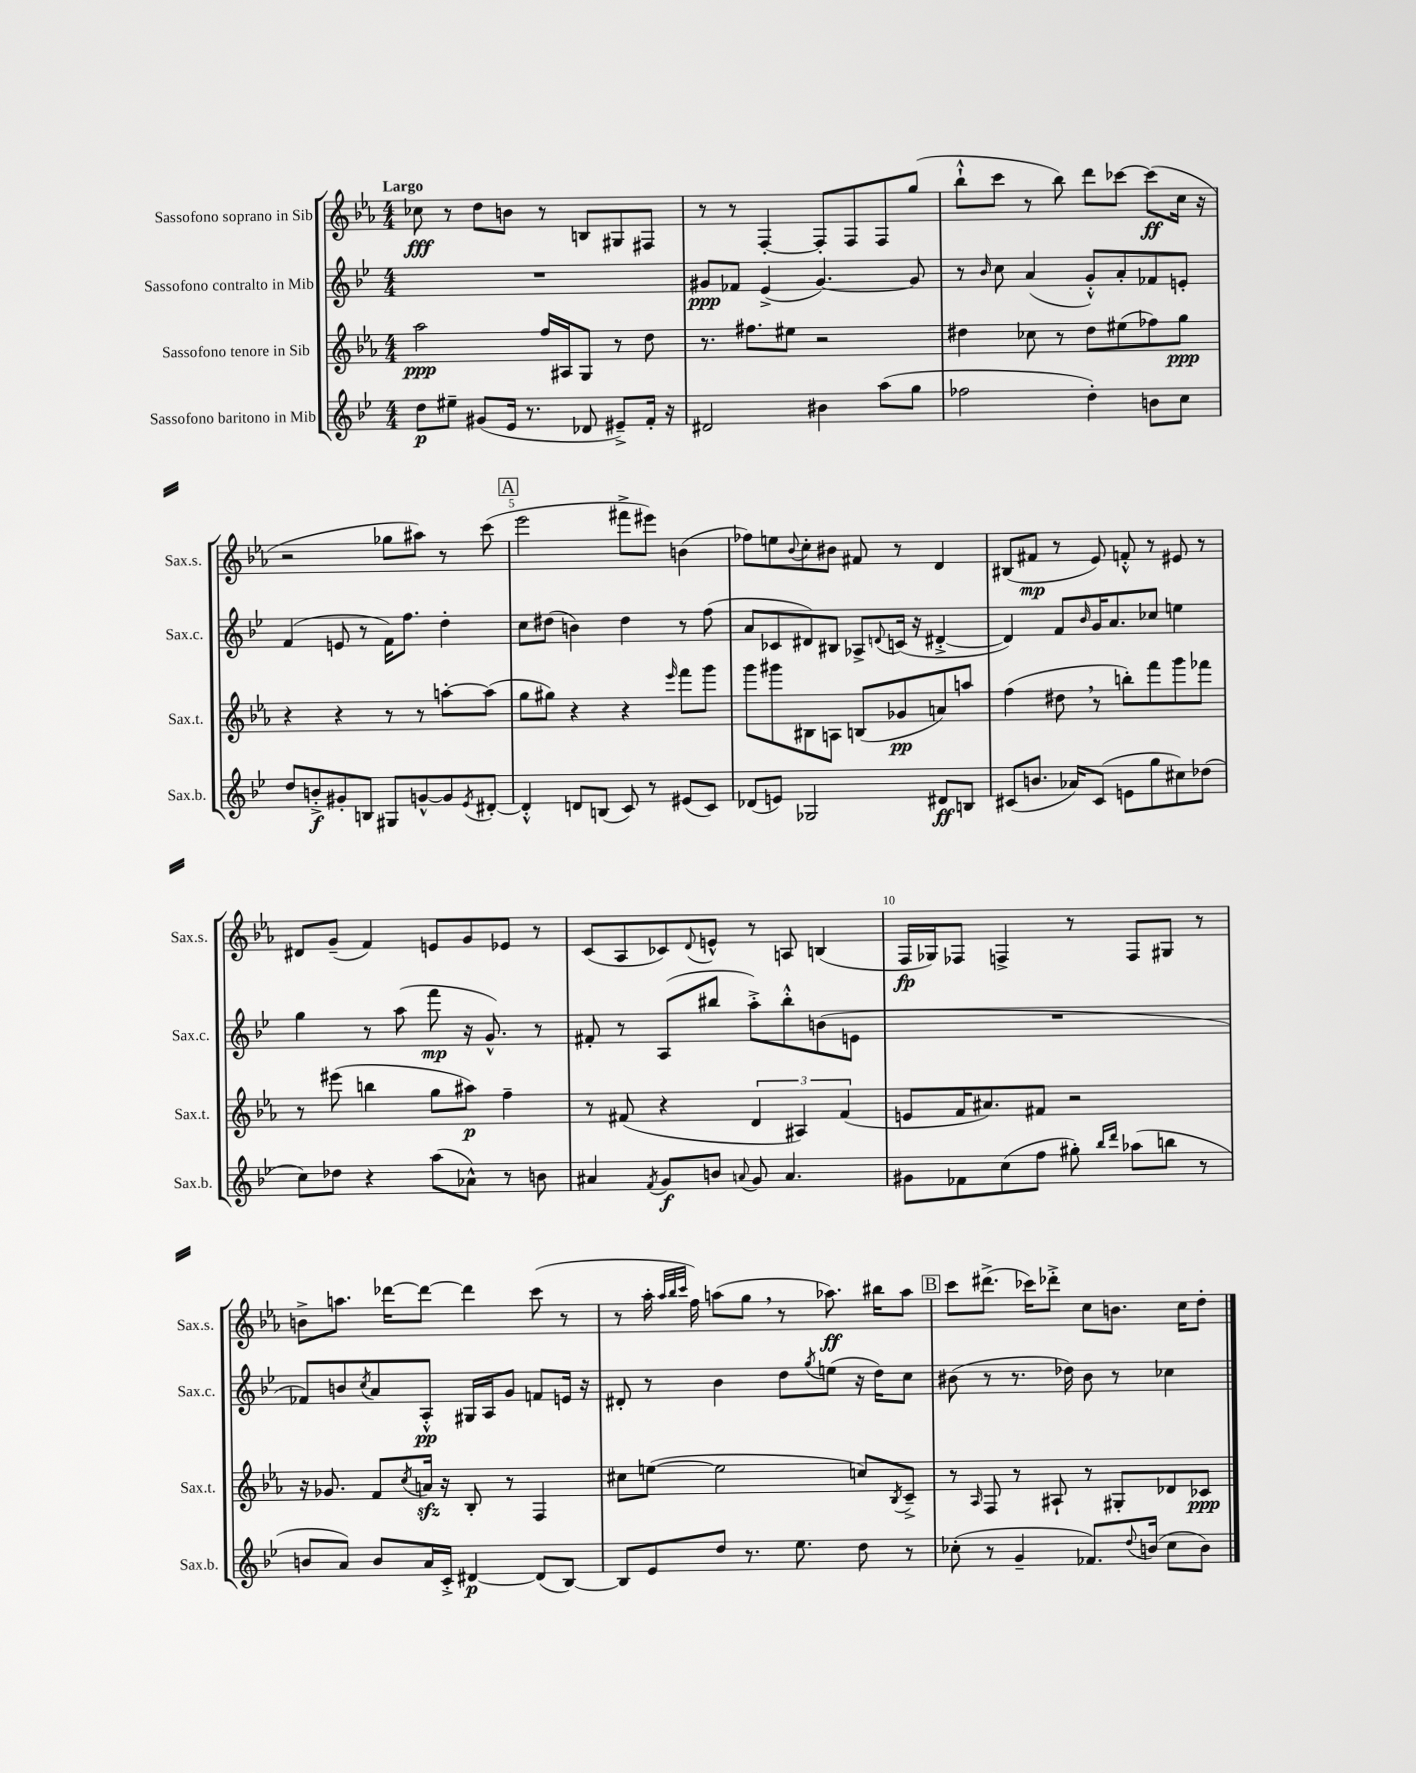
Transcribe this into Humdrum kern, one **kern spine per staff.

**kern	**dynam	**kern	**dynam	**kern	**dynam	**kern	**dynam
*part4	*part4	*part3	*part3	*part2	*part2	*part1	*part1
*staff4	*staff4	*staff3	*staff3	*staff2	*staff2	*staff1	*staff1
*I"Sassofono baritono in Mib	*	*I"Sassofono tenore in Sib	*	*I"Sassofono contralto in Mib	*	*I"Sassofono soprano in Sib	*
*I'Sax.b.	*	*I'Sax.t.	*	*I'Sax.c.	*	*I'Sax.s.	*
*clefG2	*	*clefG2	*	*clefG2	*	*clefG2	*
*k[b-e-]	*	*k[b-e-a-]	*	*k[b-e-]	*	*k[b-e-a-]	*
*M4/4	*	*M4/4	*	*M4/4	*	*M4/4	*
=1	=1	=1	=1	=1	=1	=1	=1
!	!	!	!	!	!	!LO:TX:a:B:t=Largo	!
8dd\L	p	2aa-\	ppp	1r	.	8cc-X\	fff
8ee#X~\J	.	.	.	.	.	8r	.
(8g#X/L	.	.	.	.	.	8dd\L	.
16e-/Jk	.	.	.	.	.	8bn\J	.
8.r	.	.	.	.	.	.	.
.	.	16ff/LL	.	.	.	8r	.
.	.	16A#X/J	.	.	.	.	.
8d-X/	.	8G/J	.	.	.	8Bn/L	.
8e#X~^/L)	.	8r	.	.	.	8G#X/	.
16f'/Jk	.	8dd\	.	.	.	8F#X/J	.
16r	.	.	.	.	.	.	.
=2	=2	=2	=2	=2	=2	=2	=2
2d#X/	.	8.r	.	8g#X/L	ppp	8r	.
.	.	.	.	8f-X/J	.	8r	.
.	.	8.ff#X\L	.	.	.	.	.
.	.	.	.	(4e-^/	.	[4F'/	.
.	.	8ee#X\J	.	.	.	.	.
4b#X\	.	2r	.	[4.g#/)	.	8F'/L]	.
.	.	.	.	.	.	8F/	.
(8aa\L	.	.	.	.	.	8F/	.
8gg\J	.	.	.	8g#/]	.	(8gg/J	.
=3	=3	=3	=3	=3	=3	=3	=3
2ff-X\	.	4dd#X\	.	8r	.	8bb-`^^\L	.
.	.	.	.	16qqb-/	.	.	.
.	.	.	.	8cc\	.	8ccc\J	.
.	.	8cc-X\	.	(4a/	.	8r	.
.	.	8r	.	.	.	8bb-\)	.
4dd'\)	.	8dd#\L	.	8g'^^/L)	.	8ddd\L	.
.	.	(8ee#X\	.	8a'/	.	[8ccc-X\J	.
8bn\L	.	8ff-X\)	.	8f-X/	.	(8ccc-\L]	ff
8cc\J	.	8gg\J	ppp	8en'/J	.	16cc\Jk	.
.	.	.	.	.	.	16r	.
!!LO:LB:g=z
=4	=4	=4	=4	=4	=4	=4	=4
8dd/L	.	4r	.	(4f/	.	2r	.
8bn'^/	f	.	.	.	.	.	.
8g#X'/	.	4r	.	8en/	.	.	.
8Bn/J	.	.	.	8r	.	.	.
8G#X/L	.	8r	.	16f\KL)	.	8gg-X\L	.
.	.	.	.	8.ff\J	.	.	.
[8gn^^/	.	8r	.	.	.	8aa#X\J)	.
8g/]	.	[8aan'\L	.	4dd'\	.	8r	.
8qe-/	.	.	.	.	.	.	.
[8d#X'/J	.	(8aa\J]	.	.	.	(8ccc\	.
!!LO:REH:place=s1:t=A
=5	=5	=5	=5	=5	=5	=5	=5
4d#'^^/]	.	8gg\L	.	8cc\L	.	2eee-\	.
.	.	8gg#X\J)	.	(8dd#X\J	.	.	.
8dn/L	.	4r	.	4bn\)	.	.	.
(8Bn/J	.	.	.	.	.	.	.
8c/)	.	4r	.	4dd#\	.	8fff#X^\L	.
8r	.	.	.	.	.	8eee#X\J)	.
.	.	16qqeee-/	.	.	.	.	.
(8e#X/L	.	8fff\L	.	8r	.	(4bn\	.
8c/J)	.	8ggg\J	.	(8ff\	.	.	.
=6	=6	=6	=6	=6	=6	=6	=6
(8d-X/L	.	8ggg\L	.	8a/L	.	8ff-X\L)	.
8en/J)	.	8ggg#X\	.	8c-X/	.	8een\	.
.	.	.	.	.	.	8qqb-/	.
2G-X/	.	8B#X\	.	8d#X/)	.	8cc'\	.
.	.	8An\J	.	8B#X/J	.	8b#X\J	.
.	.	(8Bn/L	.	8A-X^/L	.	8f#X/	.
.	.	.	.	8qqdn/	.	.	.
.	.	8g-X/	pp	(16cn/Jk	.	8r	.
.	.	.	.	16r	.	.	.
8d#X/L	ff	8an/)	.	[4d#X'^/	.	4d/	.
8Bn/J	.	8aan/J	.	.	.	.	.
=7	=7	=7	=7	=7	=7	=7	=7
(8c#X/L	.	(4ff\	.	4d#/])	.	(8B#X/L	.
8.bn/J	.	.	.	.	.	8f#X/J	mp
.	.	8dd#X,\	.	8f/L	.	8r	.
16a-X/KL)	.	.	.	.	.	.	.
.	.	.	.	16qqb-/	.	.	.
(8c#/J	.	8r	.	16g/K	.	8e-/)	.
.	.	.	.	8.a/	.	.	.
8en\L	.	8bbn'\L)	.	.	.	8fn'^^/	.
8gg\	.	8fff\	.	8cc-X/J	.	8r	.
8cc#X\)	.	8ggg\	.	4een\	.	8e#X/	.
(8dd-X\J	.	8fff-X\J	.	.	.	8r	.
!!LO:LB:g=z
=8	=8	=8	=8	=8	=8	=8	=8
8cc\L)	.	8r	.	4gg\	.	8d#X/L	.
8dd-X\J	.	(8eee#X\	.	.	.	(8g~/J	.
4r	.	4bbn\	.	8r	.	4f/)	.
.	.	.	.	(8aa\	.	.	.
(8aa\L	.	8gg\L	.	8fff\	mp	8en/L	.
8a-X^^\J)	.	8aa#X\J)	p	16r	.	8g/	.
.	.	.	.	8.g^^/)	.	.	.
8r	.	4ff~\	.	.	.	8e-X/J	.
8bn\	.	.	.	8r	.	8r	.
=9	=9	=9	=9	=9	=9	=9	=9
4a#X/	.	8r	.	8f#X'/	.	(8c/L	.
.	.	(8f#X/	.	8r	.	8A-/	.
8qf/	.	.	.	.	.	.	.
8g/L	f	4r	.	(8A/L	.	8c-X/)	.
.	.	.	.	.	.	8qqd/	.
8bn/J	.	.	.	8bb#X/J	.	8en^^/J	.
8qqan/	.	.	.	.	.	.	.
8g/	.	6d/	.	8aa'^\L)	.	8r	.
4.a/	.	.	.	8bb#'^^\	.	8An/	.
.	.	6A#X/)	.	.	.	.	.
.	.	.	.	(8bn\	.	(4Bn/	.
.	.	(6f#/	.	.	.	.	.
.	.	.	.	8en\J	.	.	.
=10	=10	=10	=10	=10	=10	=10	=10
8g#X\L	.	8en/L	.	1r	.	16F/LL	fp
.	.	.	.	.	.	16G-X/J)	.
8f-X\	.	16f/K	.	.	.	8F-X/J	.
.	.	8.a#X/)	.	.	.	.	.
(8cc\	.	.	.	.	.	4Fn^/	.
8ff\J	.	8f#X/J	.	.	.	.	.
8gg#X'\)	.	2r	.	.	.	8r	.
16qqbb-/LL	.	.	.	.	.	.	.
16qqddd/JJ	.	.	.	.	.	.	.
(8aa-X\L	.	.	.	.	.	8F/L	.
8bbn\J	.	.	.	.	.	8G#X/J	.
8r	.	.	.	.	.	8r	.
!!LO:LB:g=z
=11	=11	=11	=11	=11	=11	=11	=11
8bn/L	.	16r	.	8f-X/L)	.	8bn^\L	.
.	.	8.g-X/	.	.	.	.	.
8a/J)	.	.	.	8bn/	.	8.aan\J	.
.	.	.	.	8qcc/	.	.	.
8b/L	.	8f/L	.	8a/	.	.	.
.	.	.	.	.	.	[16ddd-X\KL	.
.	.	8qcc/	.	.	.	.	.
16a/L	.	16anzz/Jk	.	8A'^^/J	pp	8ddd-\J_	.
16c'^/JJ	.	16r	.	.	.	.	.
[4d#X/	p	8B-'/	.	16G#X/LL	.	4ddd-\]	.
.	.	.	.	16A/J	.	.	.
.	.	8r	.	8g/J	.	.	.
(8d#/L]	.	4F/	.	8fn/L	.	(8ccc\	.
[8B-/J)	.	.	.	16en/Jk	.	8r	.
.	.	.	.	16r	.	.	.
=12	=12	=12	=12	=12	=12	=12	=12
8B-/L]	.	8cc#X\L	.	8d#X'/	.	8r	.
8e-/	.	([8een\J	.	8r	.	16aa-'\	.
.	.	.	.	.	.	32qqaa-/LLL	.
.	.	.	.	.	.	32qqbb-/	.
.	.	.	.	.	.	32qqccc/JJJ	.
.	.	.	.	.	.	16ff\)	.
8dd/J	.	2ee\]	.	4b-\	.	(8aan\L	.
8.r	.	.	.	.	.	8gg,\J	.
.	.	.	.	8dd\L	.	8r	.
8.ee-\	.	.	.	.	.	.	.
.	.	.	.	8qgg/	.	.	.
.	.	.	.	(8een\J	.	8.aa-X\)	ff
8dd\	.	8ccn/L)	.	16r	.	.	.
.	.	.	.	16dd\KL)	.	16bb#X\KL	.
.	.	8qB-/	.	.	.	.	.
8r	.	8c~^/J	.	8cc\J	.	8aa-\J	.
!!LO:REH:place=s1:t=B
=13	=13	=13	=13	=13	=13	=13	=13
(8cc-X'\	.	8r	.	(8b#X\	.	8ccc\L	.
.	.	16qqA-/	.	.	.	.	.
8r	.	8F/	.	8r	.	(8.ddd#X^\J	.
4g~/	.	8r	.	8.r	.	.	.
.	.	.	.	.	.	16ccc-X\KL)	.
.	.	8A#X`/	.	.	.	8ddd-X'^\J	.
.	.	.	.	16dd-X\)	.	.	.
8.f-X/L)	.	8r	.	8b#\	.	8cc\L	.
.	.	8G#X'/L	.	8r	.	8.bn\J	.
8qqdd/	.	.	.	.	.	.	.
(16bn/Jk	.	.	.	.	.	.	.
8cc-\L	.	8d-X/	.	4cc-X\	.	.	.
.	.	.	.	.	.	16cc\KL	.
8b\J)	.	8c-X/J	ppp	.	.	8dd'\J	.
==	==	==	==	==	==	==	==
*-	*-	*-	*-	*-	*-	*-	*-
